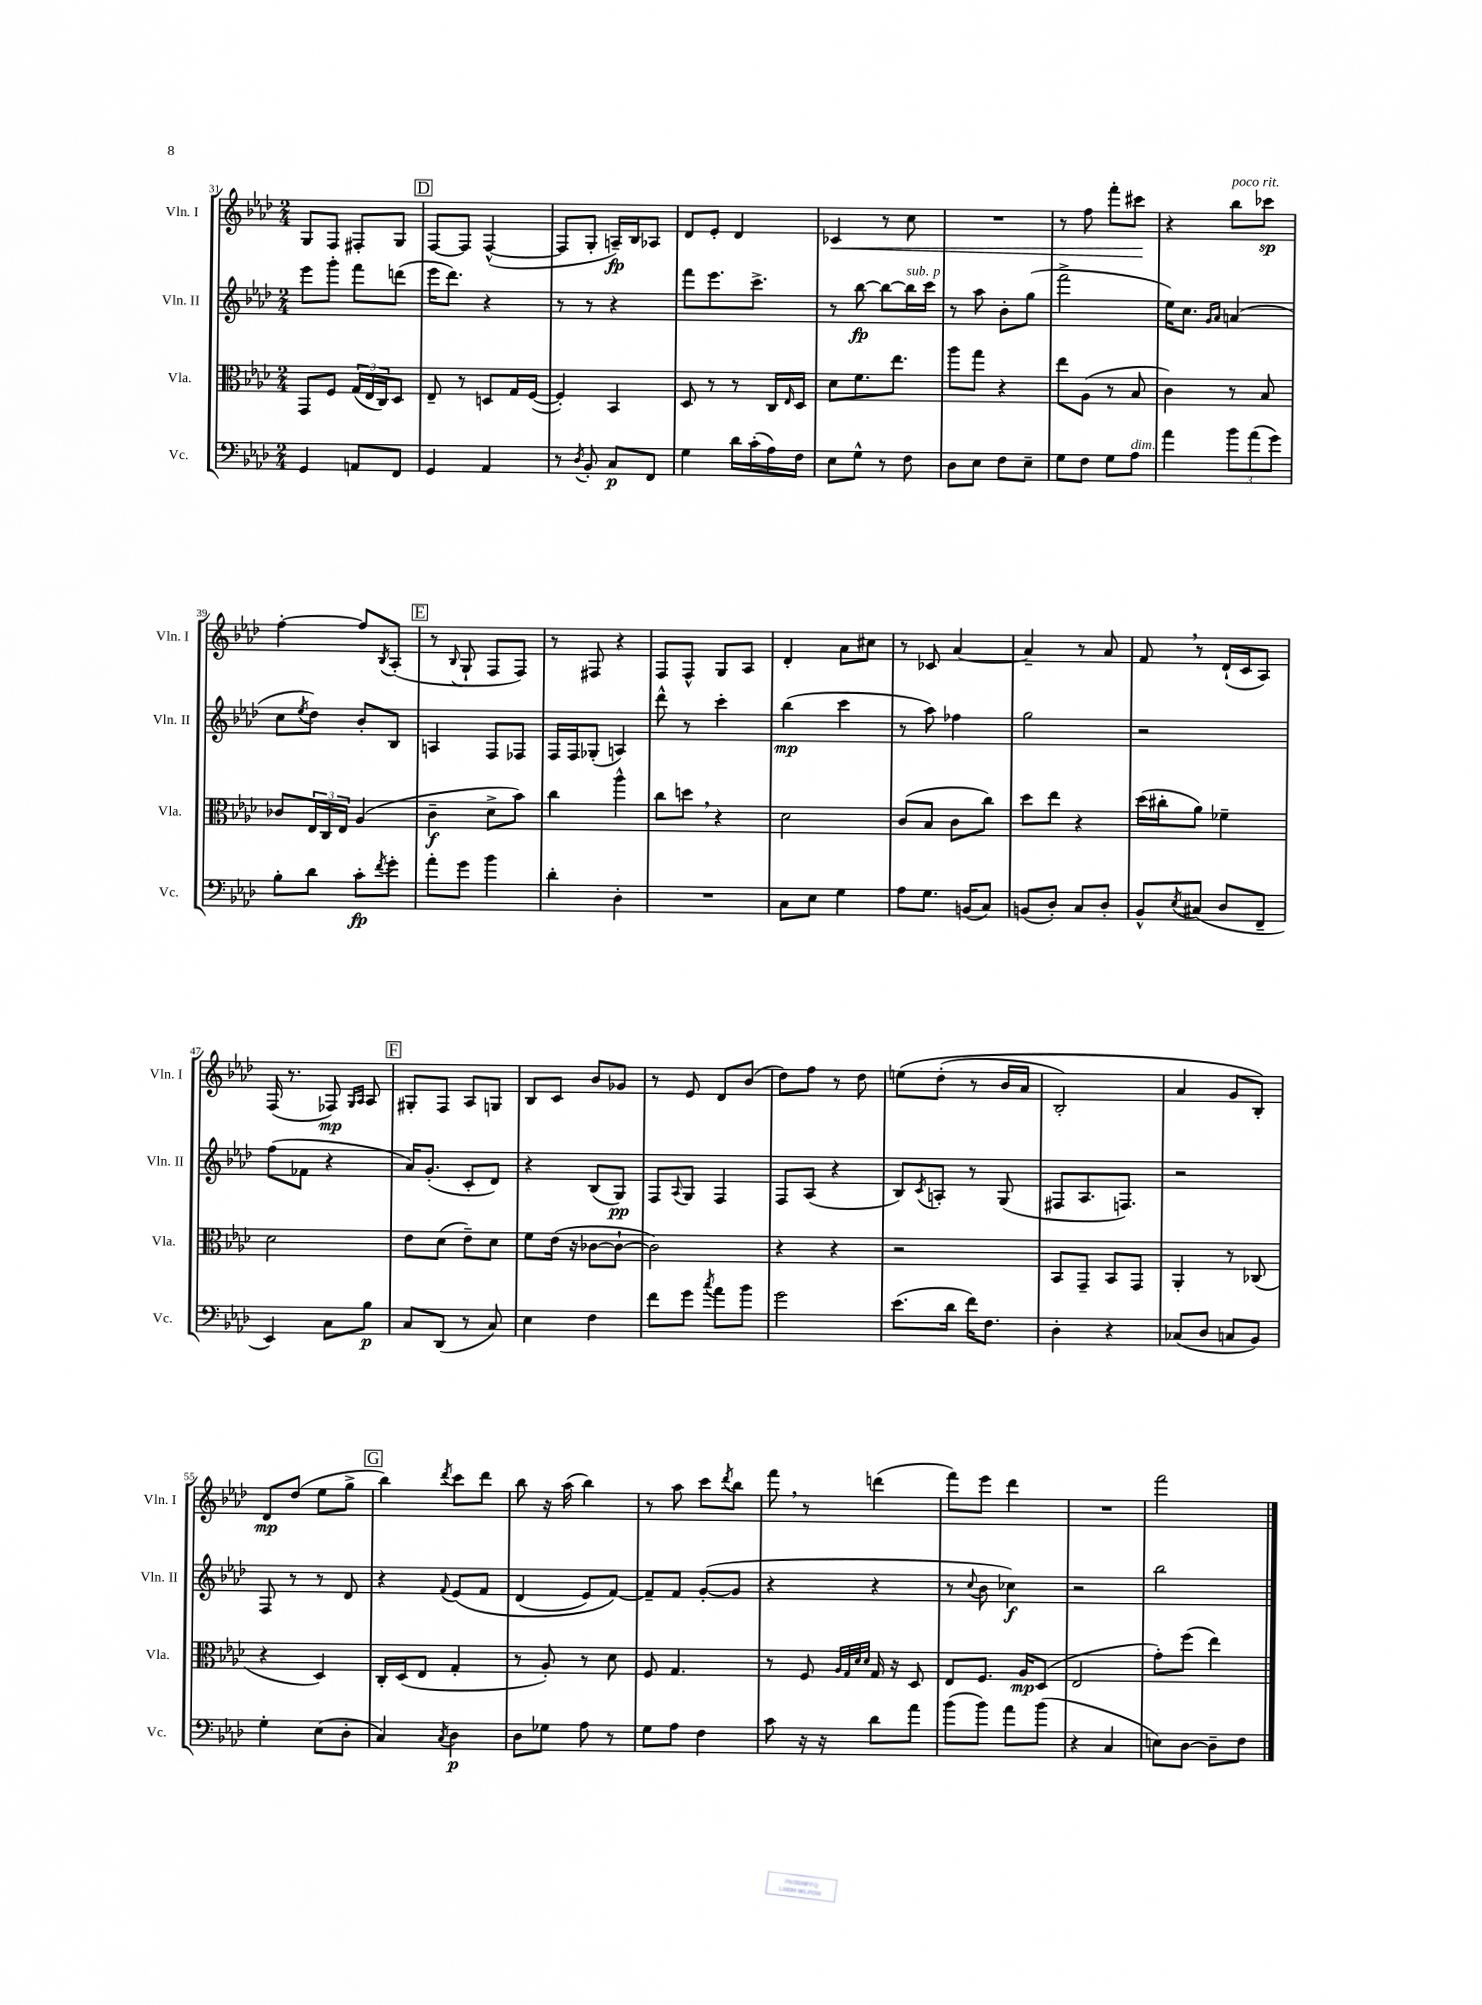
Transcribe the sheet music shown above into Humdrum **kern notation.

**kern	**kern	**kern	**kern
*staff4	*staff3	*staff2	*staff1
*clefF4	*clefC3	*clefG2	*clefG2
*k[b-e-a-d-]	*k[b-e-a-d-]	*k[b-e-a-d-]	*k[b-e-a-d-]
*M2/4	*M2/4	*M2/4	*M2/4
4GG/	8GG/L	8eee-\L	8G/L
.	8F/J	8ggg'\J	8F/J
8AA/L	(24G/LL	8fff\L	8F#'/L
.	24E-/	.	.
.	24C/J)	.	.
8FF/J	8D-/J	(8ddd\J	8G/J
=	=	=	=
4GG/	8E-~/	16eee-\LK	[8F/L
.	.	8.ddd-\J)	.
.	8r	.	8F/]J
4AA-/	8D/L	4r	([4F^^/
.	16G/L	.	.
.	([16F/JJ	.	.
=	=	=	=
8r	4F'/])	8r	8F/]L
8qD-/	.	.	.
8BB-'/	.	8r	8G'/J
8C/L	4BB-/	4r	16A~/LL)
.	.	.	16B-/J
8FF/J	.	.	8A-/J
=	=	=	=
4G\	8D-/	8fff\L	8d-/L
.	8r	8.eee-\	8e-'/J
16d-\LL	8r	.	4d-/
(16c'\	.	8.ccc^\J	.
16A-\)	16C/LL	.	.
.	16qqE-/	.	.
16F\JJ	16D-/JJ	.	.
=	=	=	=
8E-\L	8d-\L	8r	4c-/
8G^^\J	8.f\	[8bb-\	.
8r	.	8bb-\_L	8r
.	8.ee-\J	.	.
8F\	.	16bb-\]L	8cc\
.	.	16ccc\JJ	.
=	=	=	=
8D-\L	8aa-\L	8r	2r
8E-\J	8gg\J	8aa-\	.
8F\L	4r	8b-'\L	.
8E-~\J	.	(8gg\J	.
=	=	=	=
8G\L	8ee-\L	2fff^\	8r
8F\J	(8A-\J	.	8ff\
8G\L	8r	.	8fff'\L
8A-\J	8B-/	.	8ccc#\J
=	=	=	=
4a-\	4c\)	16ee-\LK)	4r
.	.	8.cc\J	.
.	.	16qqg/LL	.
.	.	16qqa-/JJ	.
12b-\L	8r	(4a/	8bb-\L
(12a-\	.	.	.
.	8B-/	.	8ccc-\J
12g\J)	.	.	.
=	=	=	=
8B-'\L	8c-/L	8cc\L	[4ff'\
.	.	8qee-/	.
8d-\J	24E-/L	8dd-\J)	.
.	24C/	.	.
.	24E-/JJ	.	.
8c'\L	(4A-/	8b-'/L	8ff/]L
8qf/	.	.	8qB-/
8g'\J	.	8B-/J	(8A-'/J
=	=	=	=
8a-'\L	4c~\	4A/	8r
.	.	.	8qqB-/
8g\J	.	.	8G`/
4b-\	8d-^\L	8F/L	8F/L
.	8b-\J)	8F-/J	8F/J)
=	=	=	=
4d-'\	4cc\	16F/LL	8r
.	.	16F/J	.
.	.	(8G-'/J	8F#/
4D-'\	4aa-^^\	4A/)	4r
=	=	=	=
2r	8cc\L	8ddd-^^\	8F/L
.	8dd\J	8r	8F^^/J
.	4r	4ccc'\	8G/L
.	.	.	8A-/J
=	=	=	=
8C\L	2d-\	(4bb-\	4d-'/
8E-\J	.	.	.
4G\	.	4ccc\	8a-\L
.	.	.	8cc#\J
=	=	=	=
8A-\L	(8c/L	8r	8r
8.G\J	8B-/J	8aa-\)	8c-/
.	8c\L	4ff-\	[4a-/
(16BB/LK	.	.	.
8C/J)	8cc\J)	.	.
=	=	=	=
(8BB/L	8dd-\L	2gg\	4a-~/]
8D-'/J)	8ee-\J	.	.
8C/L	4r	.	8r
8D-'/J	.	.	8a-/
=	=	=	=
8BB-^^/L	(16dd-\LL	2r	8f/
.	16cc#'\J	.	.
8qE-/	.	.	.
(8C#/J	8a-\J)	.	8r
8D-/L	4f-~\	.	(16d-`/LL
.	.	.	16c/J
8FF~/J	.	.	8A-/J)
=	=	=	=
4EE-/)	2d-\	(8ff\L	(16F/
.	.	.	8.r
.	.	8f-\J	.
8C\L	.	4r	8F-/)
.	.	.	16qqG/LL
.	.	.	16qqA-/JJ
8B-\J	.	.	8A-/
=	=	=	=
8C/L	8e-\L	16a-/LK)	8G#'/L
.	.	(8.g'/J	.
(8DD-/J	(8d-\J	.	8F/J
8r	8e-~\L)	8c'/L	8A-/L
8C/)	8d-\J	8d-/J)	8G/J
=	=	=	=
4E-\	8f\L	4r	8B-/L
.	(16e-\Jk	.	8c/J
.	16r	.	.
4F\	[8c-\L	(8B-/L	8b-/L
.	8c-`\_J	8G/J)	8g-/J
=	=	=	=
8f\L	2c-\])	8F/L	8r
.	.	8qqA-/	.
8g\J	.	8G/J	8e-/
8qcc/	.	.	.
8a-\L	.	4F/	8d-/L
8b-\J	.	.	(8b-/J
=	=	=	=
2g\	4r	8F/L	8dd-\L)
.	.	(8A-/J	8ff\J
.	4r	4r	8r
.	.	.	8dd-\
=	=	=	=
(8.e-\L	2r	8B-/L)	&(8ee\L
.	.	8qc/	.
.	.	8A'/J	(8dd-'\J
16d-\Jk	.	.	.
16f\LK)	.	8r	8r
8.F\J	.	.	.
.	.	(8G/	16b-/LL
.	.	.	16a-/JJ
=	=	=	=
4D-'\	8BB-/L	8F#/L	2B-'/)
.	8GG~/J	8.A-/	.
4r	8BB-/L	.	.
.	.	8.F/J)	.
.	8GG/J	.	.
=	=	=	=
(8C-/L	4AA-'/	2r	4a-/
8D-/J	.	.	.
8C/L	8r	.	8g/L
8BB-/J)	(8C-/	.	8B-'/J&)
=	=	=	=
4G'\	4r	8F/	8d-/L
.	.	8r	(8dd-/J
(8E-\L	4D-/)	8r	8ee-\L
8D-'\J	.	8d-/	8gg^\J
=	=	=	=
4C/)	16C'/LL	4r	4bb-\)
.	(16D-/J	.	.
.	8E-/J	.	.
8qC/	.	8qqf/	8qddd-/
4D-\	4G'/	&(8e-/L	8ccc\L
.	.	8f/J	8ddd-\J
=	=	=	=
8D-\L	8r	(4d-/	8bb-\
8G-\J	8A-'/)	.	16r
.	.	.	(16aa-\
8A-\	8r	8e-/L)	4bb-\)
8r	8d-\	[8f/J&)	.
=	=	=	=
8G\L	8F/	8f~/]L	8r
8A-\J	4.G/	8f/J	8aa-\
4F\	.	([8g'/L	8ccc\L
.	.	.	8qddd-/
.	.	8g/]J	8bb-\J
=	=	=	=
8c\	8r	4r	8fff\
16r	8F/	.	8r
16r	.	.	.
.	32qqA-/LLL	.	.
.	32qqG/	.	.
.	32qqd-/	.	.
.	32qqd-/JJJ	.	.
8d-\L	16G/	4r	(4ddd\
.	16r	.	.
8a-\J	8D-/	.	.
=	=	=	=
(8b-\L	8E-/L	8r	8fff\L)
.	.	8qqcc/	.
8b-\J)	8.F/J	8b-\	8eee-\J
8a-\L	.	4cc-\)	4ddd-\
.	16A-/LK	.	.
(8b-\J	(8D-/J	.	.
=	=	=	=
4r	2E-/	2r	2r
4C/	.	.	.
=	=	=	=
8E\L)	8g'\L)	2bb-\	2fff\
[8D-\J	(8ff\J	.	.
8D-~\]L	4ee-\)	.	.
8F\J	.	.	.
==	==	==	==
*-	*-	*-	*-
